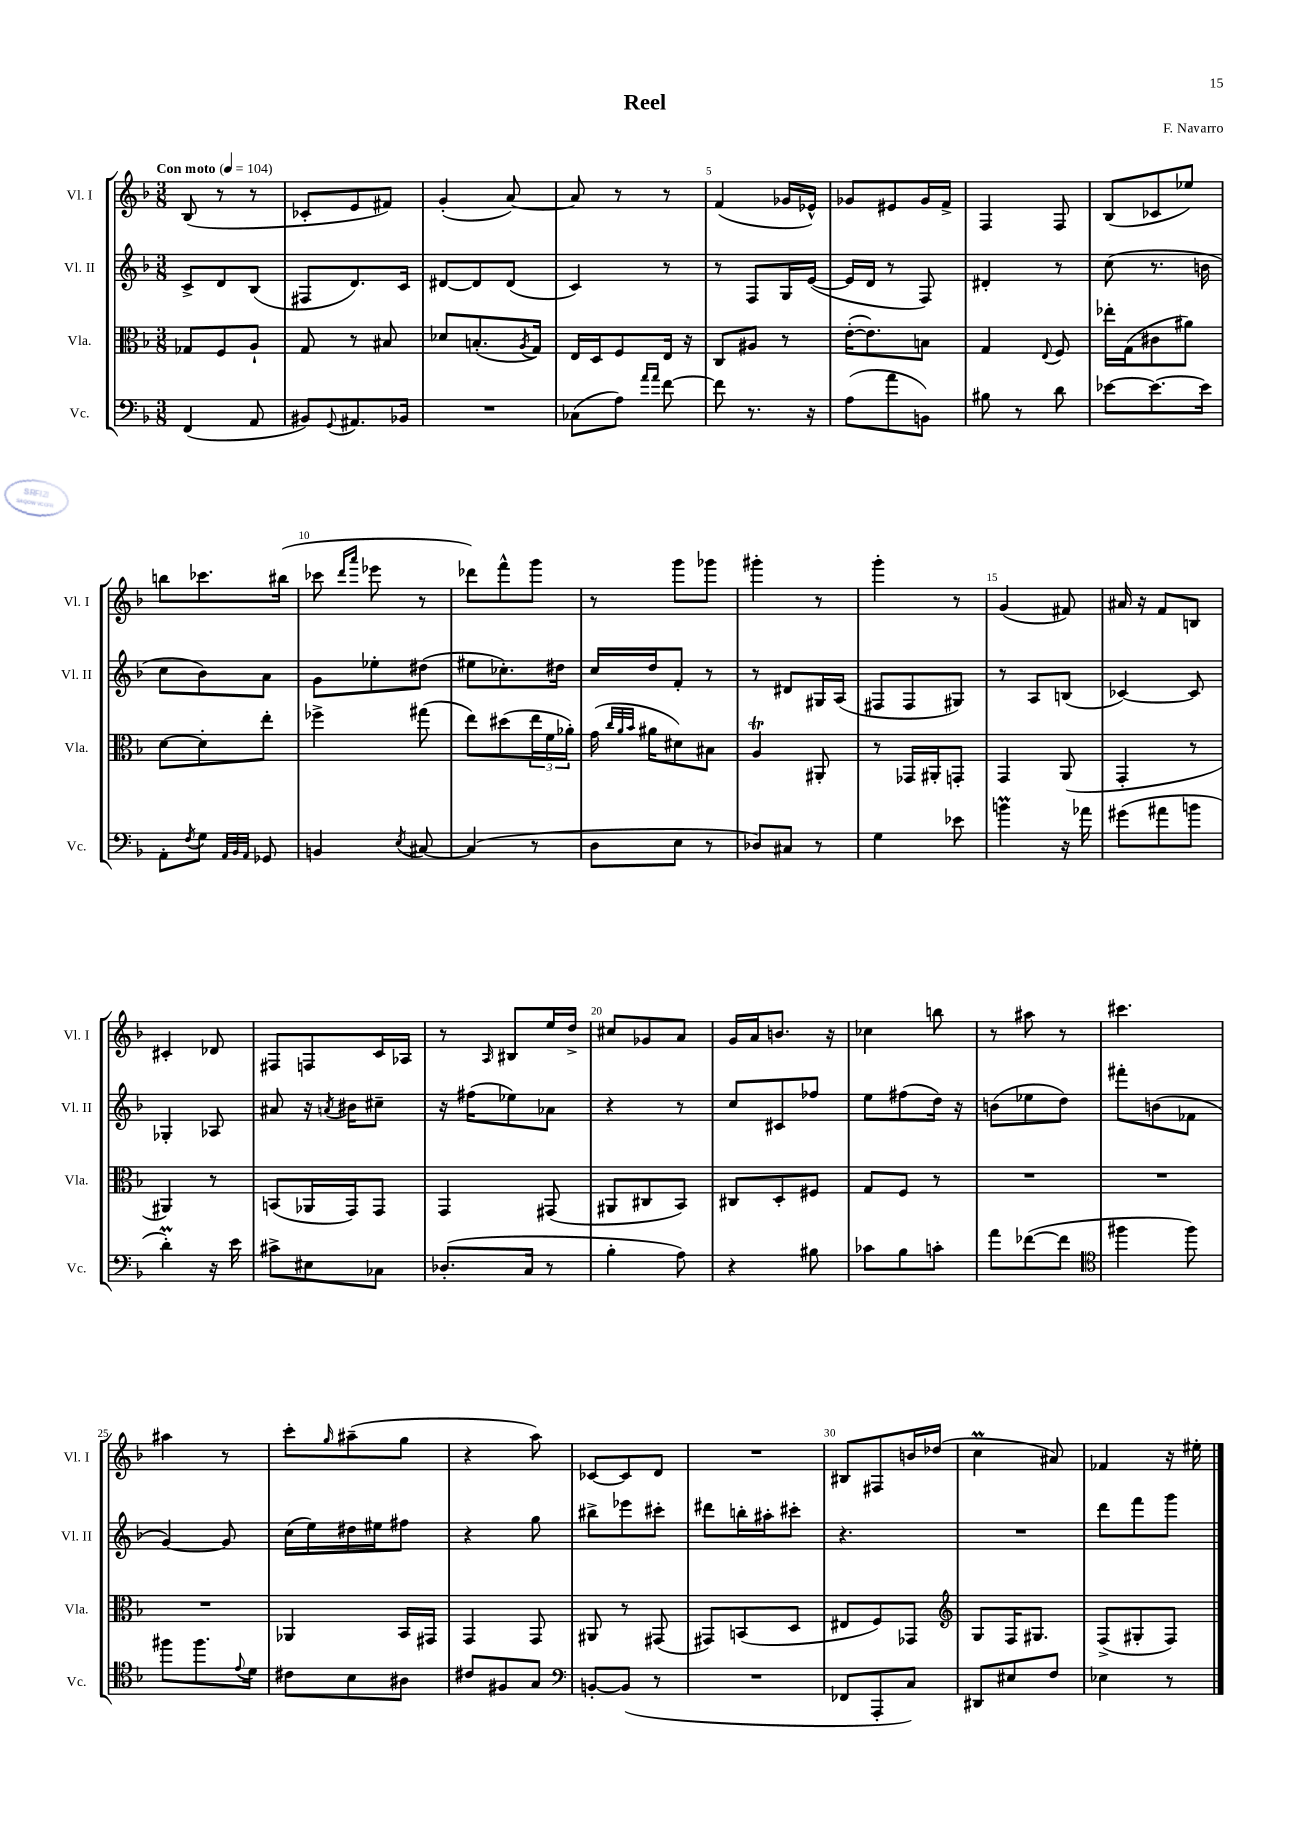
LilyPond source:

\header { title = "Reel" composer = "F. Navarro" }
<<
\new StaffGroup <<
\new Staff = "s0" \with { instrumentName = "Vl. I" shortInstrumentName = "Vl. I" } {
    \clef treble \key f \major \numericTimeSignature \time 3/8 \tempo "Con moto" 4 = 104
    bes8( r8 r8 |
    ces'8-. e'8 fis'8) |
    g'4-.( a'8~) |
    a'8 r8 r8 |
    f'4( ges'16 ees'16-^) |
    ges'8 eis'8 ges'16 f'16-> |
    f4 f8 |
    bes8( ces'8 ees''8) |
    b''8 ces'''8. bis''16( |
    ces'''8 \grace { d'''16 a'''16 } ees'''8 r8 |
    des'''8) f'''8-^ g'''8 |
    r8 g'''8 ges'''8 |
    gis'''4-. r8 |
    g'''4-. r8 |
    g'4( fis'8) |
    ais'16 r16 f'8 b8 |
    cis'4-. des'8 |
    fis8 f8 c'16 aes16 |
    r8 \grace { a16 } bis8 e''16 d''16-> |
    cis''8 ges'8 a'8 |
    g'16 a'16 b'8. r16 |
    ces''4 b''8 |
    r8 ais''8 r8 |
    cis'''4. |
    ais''4 r8 |
    c'''8-. \grace { g''16 } ais''8--( g''8 |
    r4 a''8) |
    ces'8~ ces'8 d'8 |
    R4. |
    bis8 fis8 b'16 des''16( |
    c''4\prall ais'8) |
    fes'4 r16 eis''16-. \bar "|." |
}
\new Staff = "s1" \with { instrumentName = "Vl. II" shortInstrumentName = "Vl. II" } {
    \clef treble \key f \major \numericTimeSignature \time 3/8
    c'8-> d'8 bes8( |
    fis8 d'8.) c'16 |
    dis'8~ dis'8 dis'8( |
    c'4) r8 |
    r8 f8 g16 e'16~( |
    e'16 d'16 r8 f8) |
    dis'4-. r8 |
    c''8( r8. b'16 |
    c''8 bes'8) a'8 |
    g'8 ees''8-. dis''8( |
    eis''8 ces''8.-.) dis''16 |
    c''16 d''16 f'8-. r8 |
    r8 dis'8 gis16 a16( |
    fis8 fis8 gis8) |
    r8 a8 b8( |
    ces'4~) ces'8 |
    ges4-. aes8 |
    ais'8 r16 \acciaccatura { a'8 } bis'16 cis''8-- |
    r16 fis''16( ees''8) aes'8 |
    r4 r8 |
    c''8 cis'8 fes''8 |
    e''8 fis''8( d''16) r16 |
    b'8( ees''8 d''8) |
    fis'''8-. b'8( fes'8 |
    g'4~) g'8 |
    c''16( e''16) dis''16 eis''16 fis''8 |
    r4 g''8 |
    bis''8-> ees'''8 cis'''8-. |
    dis'''8 b''16-. ais''16-. cis'''8-. |
    r4. |
    R4. |
    d'''8 f'''8 g'''8 \bar "|." |
}
\new Staff = "s2" \with { instrumentName = "Vla." shortInstrumentName = "Vla." } {
    \clef alto \key f \major \numericTimeSignature \time 3/8
    ges8 f8 a8-! |
    g8 r8 bis8 |
    des'8 b8.-.( \acciaccatura { a8 } g16) |
    e16 d16 f8 e16 r16 |
    c8 ais8 r8 |
    e'16~-.( e'8.) b8 |
    g4 \appoggiatura { e8 } f8 |
    ees''16-. g16( cis'8 ais'8) |
    d'8~ d'8-. e''8-. |
    fes''4-> gis''8( |
    e''8) dis''8( \tuplet 3/2 { e''16 f'16 aes'16-.) } |
    g'16( \grace { c''32 a'32 bes'32 } ais'16 dis'8) bis8 |
    a4\trill ais,8-. |
    r8 ges,16 ais,16-. g,8-. |
    g,4 a,8( |
    g,4-. r8 |
    ais,4) r8 |
    b,8( aes,16 g,16) g,8 |
    g,4 gis,8( |
    ais,8 cis8 bes,8) |
    cis8 d8-. fis8 |
    g8 f8 r8 |
    R4. |
    R4. |
    R4. |
    aes,4 bes,16 gis,16 |
    g,4 g,8 |
    ais,8 r8 gis,8( |
    gis,8) b,8( d8 |
    eis8 f8) ges,8 |
    \clef treble g8 f16 gis8. |
    f8->( gis8-. f8) \bar "|." |
}
\new Staff = "s3" \with { instrumentName = "Vc." shortInstrumentName = "Vc." } {
    \clef bass \key f \major \numericTimeSignature \time 3/8
    f,4( a,8 |
    bis,8) \appoggiatura { g,8 } ais,8. bes,16 |
    R4. |
    ces8( a8) \grace { a'16 a'16 } f'8~ |
    f'8 r8. r16 |
    a8( a'8 b,8) |
    bis8 r8 d'8 |
    ees'8~ ees'8.~ ees'16 |
    a,8-. \acciaccatura { f8 } g8 \grace { a,32 bes,32 a,32 } ges,8 |
    b,4 \acciaccatura { e8 } cis8~ |
    cis4( r8 |
    d8 e8 r8 |
    des8) cis8 r8 |
    g4 ees'8 |
    b'4\prall r16 aes'16 |
    gis'8( ais'8 b'8 |
    d'4-.\prall) r16 e'16 |
    cis'8-> eis8 ces8 |
    des8.-.( c16 r8 |
    bes4-. a8) |
    r4 bis8 |
    ces'8 bes8 c'8-. |
    a'8 fes'8~( fes'8 |
    \clef tenor fis''4 fis''8) |
    fis''8 fis''8. \appoggiatura { e'8 } d'16 |
    cis'8 bes8 ais8 |
    cis'8 fis8 g8 |
    \clef bass b,8~-. b,8( r8 |
    R4. |
    fes,8 a,,8-. c8) |
    dis,8 eis8 f8 |
    ees4 r8 \bar "|." |
}
>>
>>
\layout { \context { \Score \override BarNumber.break-visibility = ##(#f #t #t) barNumberVisibility = #(every-nth-bar-number-visible 5) } }
